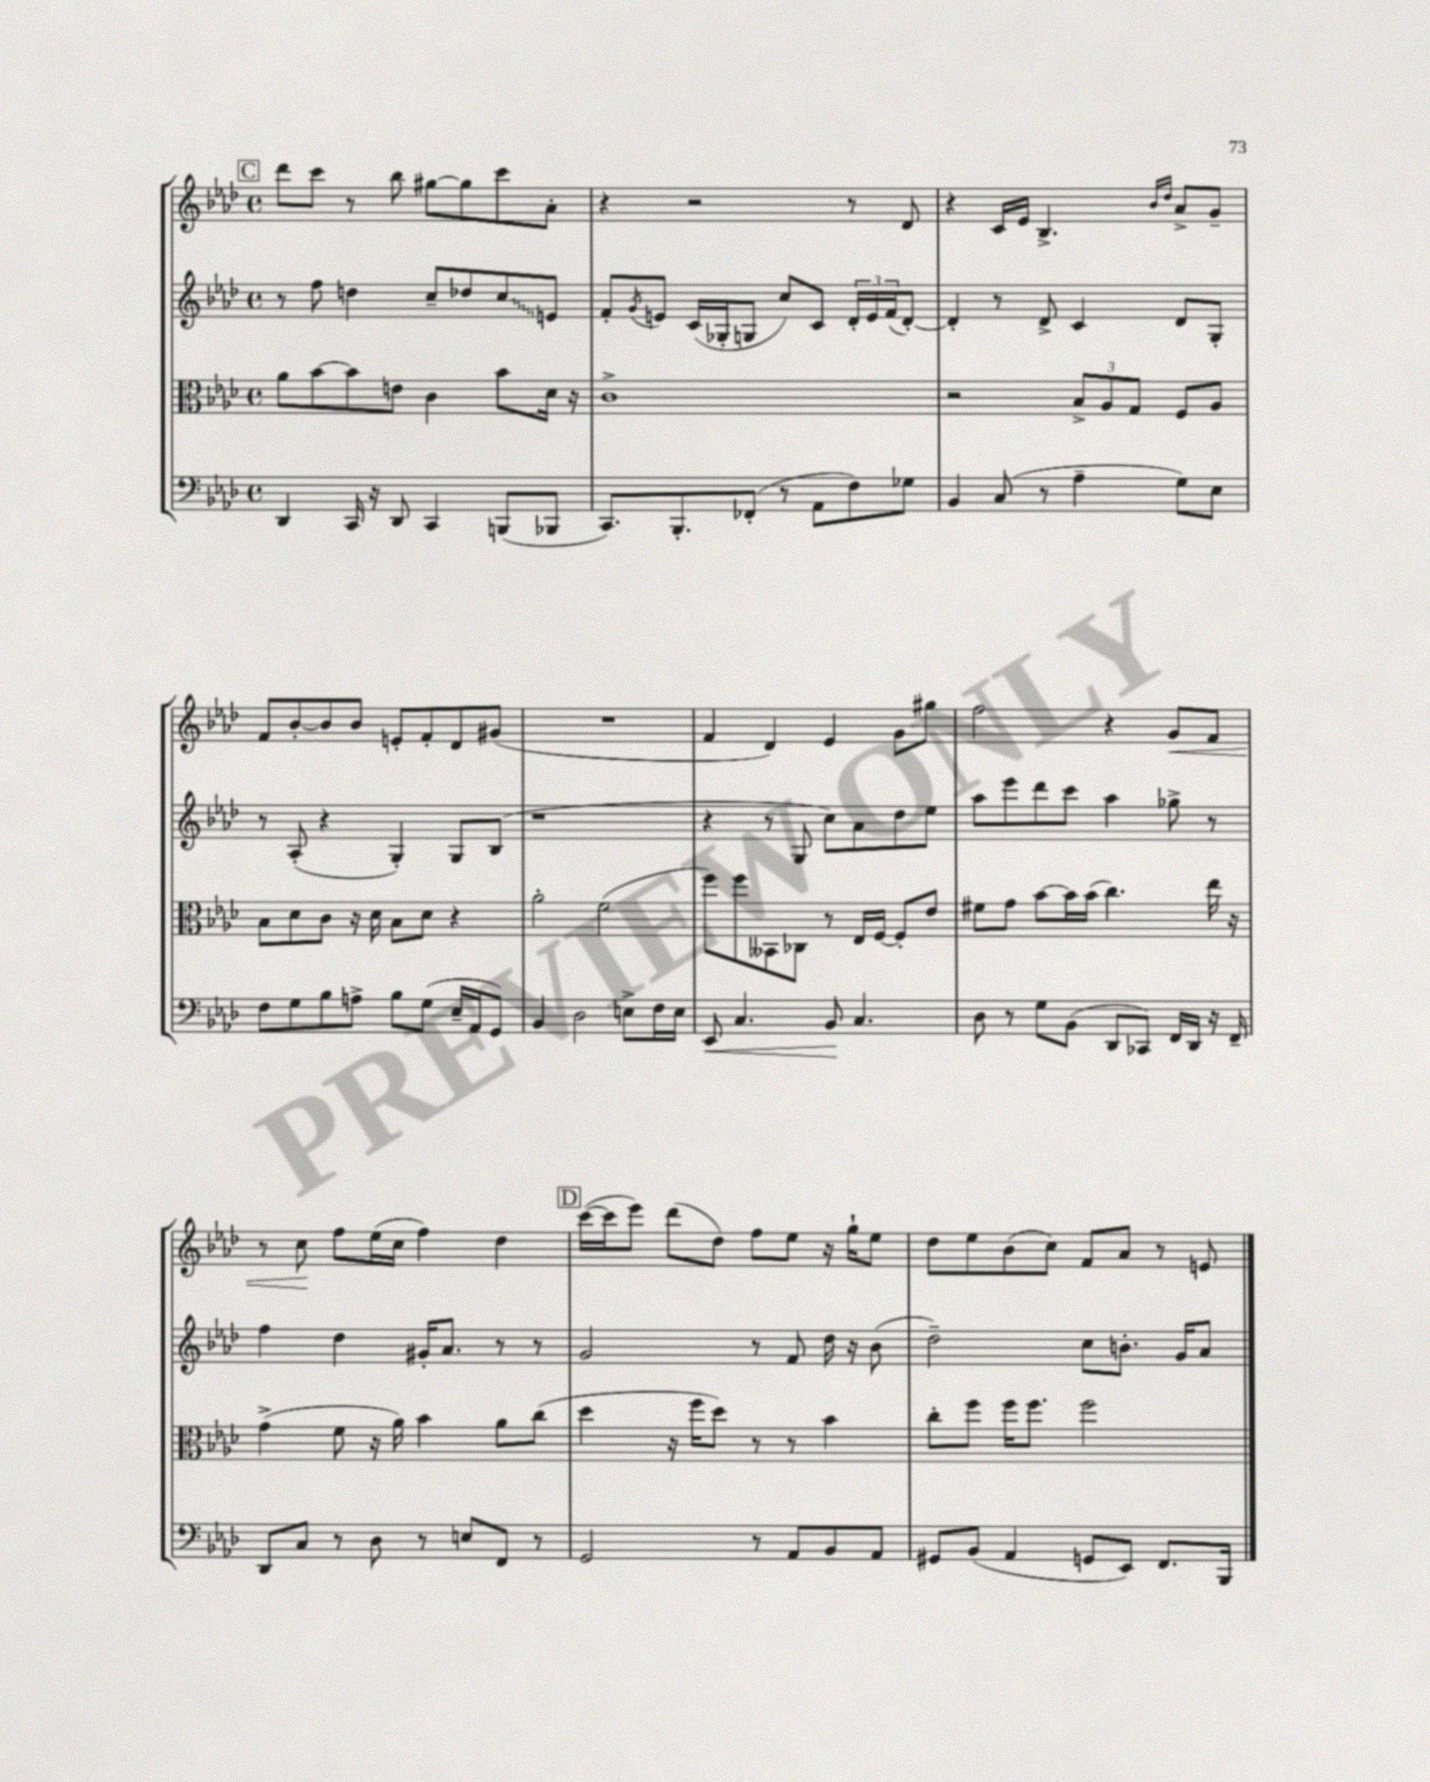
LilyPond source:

<<
\new StaffGroup <<
\new Staff = "s0" {
    \clef treble \key aes \major \defaultTimeSignature \time 4/4
    \mark \markup { \box "C" } des'''8 c'''8 r8 bes''8 gis''8~ gis''8 c'''8 aes'8-. |
    r4 r2 r8 des'8 |
    r4 c'16 ees'16 bes4.-> \grace { bes'16 des''16 } aes'8-> g'8-- |
    f'8 bes'8~-. bes'8 bes'8 e'8-. f'8-. des'8 gis'8( |
    R1 |
    f'4 des'4) ees'4 g'8 gis''8 |
    f''2 r4 g'8\< f'8 |
    r8 c''8\! f''8 ees''16( c''16 f''4) des''4 |
    \mark \markup { \box "D" } c'''16~( c'''16 ees'''8) des'''8( des''8) f''8 ees''8 r16 g''16-! ees''8 |
    des''8 ees''8 bes'8( c''8) f'8 aes'8 r8 e'8 \bar "|." |
}
\new Staff = "s1" {
    \clef treble \key aes \major \defaultTimeSignature \time 4/4
    \mark \markup { \box "C" } r8 f''8 d''4 c''8-- des''8 \once \override Glissando.style = #'zigzag c''8\glissando e'8 |
    f'8-. \acciaccatura { g'8 } e'8 c'16( ges16-. g8 c''8) c'8 \tuplet 3/2 { des'16-. e'16 f'16( } des'8~-.) |
    des'4-. r8 des'8-> c'4 des'8 g8-. |
    r8 aes8-.( r4 g4-.) g8 bes8( |
    r1 |
    r4 r8 g8 c''8) aes'8 des''8 ees''8 |
    aes''8 ees'''8 des'''8 c'''8 aes''4 ges''8-> r8 |
    f''4 des''4 gis'16-. aes'8. r8 r8 |
    \mark \markup { \box "D" } g'2 r8 f'8 des''16 r16 bes'8( |
    des''2--) c''8 b'8.-. g'16 aes'8 \bar "|." |
}
\new Staff = "s2" {
    \clef alto \key aes \major \defaultTimeSignature \time 4/4
    \mark \markup { \box "C" } aes'8 bes'8~ bes'8 e'8 c'4 bes'8 des'16 r16 |
    c'1-> |
    r2 \tuplet 3/2 { bes8-> aes8 g8 } f8 aes8 |
    bes8 des'8 c'8 r16 des'16 bes8 des'8 r4 |
    aes'2-. f'2( |
    f''8) f''8 beses,8 ces8 r8 ees16 f16~ f8-. ees'8 |
    fis'8 g'8 bes'8~ bes'16 bes'16( c''4.) ees''16 r16 |
    g'4->( f'8 r16 aes'16) bes'4 aes'8 c''8( |
    \mark \markup { \box "D" } des''4 r16 f''16 des''8) r8 r8 bes'4 |
    c''8-. f''8 f''16 f''8. f''2 \bar "|." |
}
\new Staff = "s3" {
    \clef bass \key aes \major \defaultTimeSignature \time 4/4
    \mark \markup { \box "C" } des,4 c,16 r16 des,8 c,4 b,,8( bes,,8 |
    c,8.) bes,,8.-. fes,8-.( r8 aes,8 f8) ges8 |
    bes,4 c8( r8 aes4-- g8) ees8 |
    f8 g8 bes8 a8-> bes8 g8( ees16-- aes,16 g,8) |
    bes,4 des2 e8-> f16 e16 |
    ees,8\< c4. bes,8\! c4. |
    des8 r8 g8 bes,8( des,8 ces,8) f,16 des,16 r16 f,16-- |
    des,8 c8 r8 des8 r8 e8 f,8 r8 |
    \mark \markup { \box "D" } g,2 r8 aes,8 bes,8 aes,8 |
    gis,8 bes,8( aes,4 g,8 ees,8) f,8. bes,,16 \bar "|." |
}
>>
>>
\layout { \context { \Score \remove "Bar_number_engraver" } }
